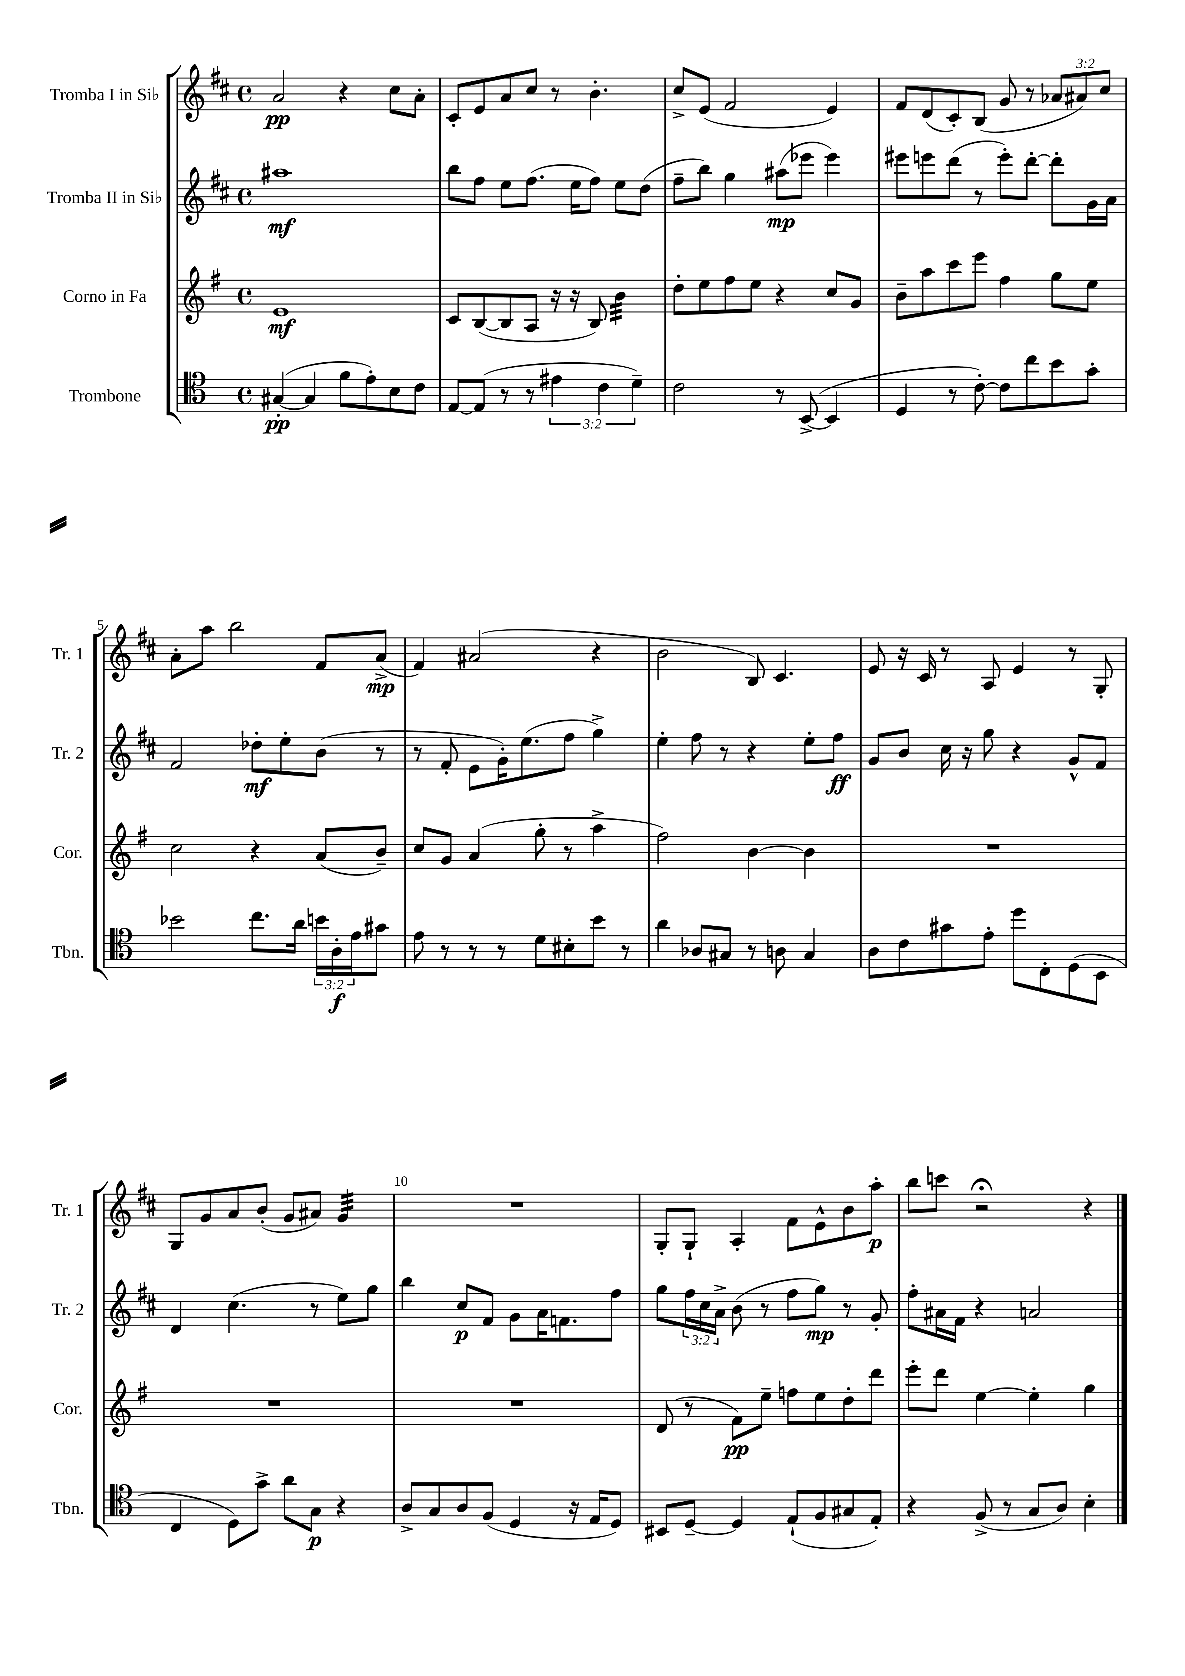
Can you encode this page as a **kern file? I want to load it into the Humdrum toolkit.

**kern	**dynam	**kern	**dynam	**kern	**dynam	**kern	**dynam
*part4	*part4	*part3	*part3	*part2	*part2	*part1	*part1
*staff4	*staff4	*staff3	*staff3	*staff2	*staff2	*staff1	*staff1
*I"Trombone	*	*I"Corno in Fa	*	*I"Tromba II in Si♭	*	*I"Tromba I in Si♭	*
*I'Tbn.	*	*I'Cor.	*	*I'Tr. 2	*	*I'Tr. 1	*
*clefC4	*	*clefG2	*	*clefG2	*	*clefG2	*
*k[]	*	*k[f#]	*	*k[f#c#]	*	*k[f#c#]	*
*M4/4	*	*M4/4	*	*M4/4	*	*M4/4	*
*met(c)	*	*met(c)	*	*met(c)	*	*met(c)	*
=1	=1	=1	=1	=1	=1	=1	=1
([4G#X'/	pp	1e	mf	1aa#X	mf	2a/	pp
4G#/]	.	.	.	.	.	.	.
8f\L	.	.	.	.	.	4r	.
8e'\)	.	.	.	.	.	.	.
8B\	.	.	.	.	.	8cc#\L	.
8c\J	.	.	.	.	.	8a'\J	.
=2	=2	=2	=2	=2	=2	=2	=2
[8E/L	.	8c/L	.	8bb\L	.	8c#'/L	.
(8E/J]	.	([8B/	.	8ff#\J	.	8e/	.
8r	.	8B/]	.	8ee\L	.	8a/	.
8r	.	8A/J	.	(8.ff#\J	.	8cc#/J	.
6e#X\	.	16r	.	.	.	8r	.
.	.	16r	.	16ee\KL	.	.	.
.	.	8B/)	.	8ff#\J)	.	4.b'\	.
6c\	.	.	.	.	.	.	.
*	*	*tremolo	*	*	*	*	*
.	.	32b\LLL	.	8ee\L	.	.	.
.	.	32b\	.	.	.	.	.
.	.	32b\	.	.	.	.	.
6d~\)	.	.	.	.	.	.	.
.	.	32b\	.	.	.	.	.
.	.	32b\	.	(8dd\J	.	.	.
.	.	32b\	.	.	.	.	.
.	.	32b\	.	.	.	.	.
.	.	32b\JJJ	.	.	.	.	.
*	*	*Xtremolo	*	*	*	*	*
=3	=3	=3	=3	=3	=3	=3	=3
2c\	.	8dd'\L	.	8ff#~\L	.	8cc#^/L	.
.	.	8ee\	.	8bb\J)	.	(8e/J	.
.	.	8ff#\	.	4gg\	.	2f#/	.
.	.	8ee\J	.	.	.	.	.
8r	.	4r	.	(8aa#X\L	mp	.	.
([8BB^/	.	.	.	8eee-X\J	.	.	.
4BB/]	.	8cc/L	.	4eee-\)	.	4e/)	.
.	.	8g/J	.	.	.	.	.
=4	=4	=4	=4	=4	=4	=4	=4
4D/	.	8b~\L	.	8eee#X\L	.	8f#/L	.
.	.	8aa\	.	8eeen\	.	(8d/	.
8r	.	8ccc\	.	(8ddd\J	.	8c#'/)	.
[8c'\)	.	8eee\J	.	8r	.	(8B/J	.
8c\L]	.	4ff#\	.	8eee'\L)	.	8g/	.
8cc\	.	.	.	[8ddd'\J	.	8r	.
8b\	.	8gg\L	.	8ddd'\L]	.	12a-X/L	.
.	.	.	.	.	.	12a#X/)	.
8g'\J	.	8ee\J	.	16g\L	.	.	.
.	.	.	.	.	.	12cc#/J	.
.	.	.	.	16a\JJ	.	.	.
!!LO:LB:g=z
=5	=5	=5	=5	=5	=5	=5	=5
2b-X\	.	2cc\	.	2f#/	.	8a'\L	.
.	.	.	.	.	.	8aa\J	.
.	.	.	.	.	.	2bb\	.
8.cc\L	.	4r	.	8dd-X'\L	mf	.	.
.	.	.	.	8ee'\	.	.	.
16a\Jk	.	.	.	.	.	.	.
24bn\LL	.	(8a/L	.	(8b\J	.	8f#/L	.
24A'\	f	.	.	.	.	.	.
24e\J	.	.	.	.	.	.	.
8g#X\J	.	8b~/J)	.	8r	.	(8a^/J	mp
=6	=6	=6	=6	=6	=6	=6	=6
8e\	.	8cc/L	.	8r	.	4f#/)	.
8r	.	8g/J	.	8f#'/	.	.	.
8r	.	(4a/	.	8e\L	.	(2a#X/	.
8r	.	.	.	16g'\K)	.	.	.
.	.	.	.	(8.ee\	.	.	.
8d\L	.	8gg'\	.	.	.	.	.
8B#X'\	.	8r	.	8ff#\J	.	.	.
8b\J	.	4aa^\	.	4gg^\)	.	4r	.
8r	.	.	.	.	.	.	.
=7	=7	=7	=7	=7	=7	=7	=7
4a\	.	2ff#\)	.	4ee'\	.	2b\	.
8A-X/L	.	.	.	8ff#\	.	.	.
8G#X/J	.	.	.	8r	.	.	.
8r	.	[4b\	.	4r	.	8B/)	.
8An\	.	.	.	.	.	4.c#/	.
4G#/	.	4b\]	.	8ee'\L	.	.	.
.	.	.	.	8ff#\J	ff	.	.
=8	=8	=8	=8	=8	=8	=8	=8
8A\L	.	1r	.	8g/L	.	8e/	.
8c\	.	.	.	8b/J	.	16r	.
.	.	.	.	.	.	16c#/	.
8g#X\	.	.	.	16cc#\	.	8r	.
.	.	.	.	16r	.	.	.
8e'\J	.	.	.	8gg\	.	8A/	.
8dd\L	.	.	.	4r	.	4e/	.
8C'\	.	.	.	.	.	.	.
(8D\	.	.	.	8g^^/L	.	8r	.
8BB\J	.	.	.	8f#/J	.	8G'/	.
!!LO:LB:g=z
=9	=9	=9	=9	=9	=9	=9	=9
4C/	.	1r	.	4d/	.	8G/L	.
.	.	.	.	.	.	8g/	.
8D\L)	.	.	.	(4.cc#\	.	8a/	.
8g^\J	.	.	.	.	.	(8b'/J	.
8a\L	.	.	.	.	.	8g/L	.
8G\J	p	.	.	8r	.	8a#X/J)	.
*	*	*	*	*	*	*tremolo	*
4r	.	.	.	8ee\L)	.	32g/LLL	.
.	.	.	.	.	.	32g/	.
.	.	.	.	.	.	32g/	.
.	.	.	.	.	.	32g/	.
.	.	.	.	8gg\J	.	32g/	.
.	.	.	.	.	.	32g/	.
.	.	.	.	.	.	32g/	.
.	.	.	.	.	.	32g/JJJ	.
*	*	*	*	*	*	*Xtremolo	*
=10	=10	=10	=10	=10	=10	=10	=10
8A^/L	.	1r	.	4bb\	.	1r	.
8G/	.	.	.	.	.	.	.
8A/	.	.	.	8cc#/L	p	.	.
(8F/J	.	.	.	8f#/J	.	.	.
4D/	.	.	.	8g\L	.	.	.
.	.	.	.	16a\K	.	.	.
.	.	.	.	8.fn\	.	.	.
16r	.	.	.	.	.	.	.
16E/KL	.	.	.	.	.	.	.
8D/J)	.	.	.	8ff#\J	.	.	.
=11	=11	=11	=11	=11	=11	=11	=11
8BB#X/L	.	(8d/	.	8gg\L	.	8G'/L	.
[8D~/J	.	8r	.	24ff#\L	.	8G`/J	.
.	.	.	.	24cc#\	.	.	.
.	.	.	.	24a^\JJ	.	.	.
4D/]	.	8f#\L)	pp	(8b\	.	4A'/	.
.	.	8ee~\J	.	8r	.	.	.
(8E`/L	.	8ffn\L	.	8ff#\L	.	8f#\L	.
8F/	.	8ee\	.	8gg\J)	mp	8e^^\	.
8G#X/	.	8dd'\	.	8r	.	8b\	.
8E'/J)	.	8ddd\J	.	8g'/	.	8aa'\J	p
=12	=12	=12	=12	=12	=12	=12	=12
4r	.	8eee'\L	.	8ff#'\L	.	8bb\L	.
.	.	8ddd\J	.	16a#X\L	.	8cccn\J	.
.	.	.	.	16f#\JJ	.	.	.
(8F^/	.	[4ee\	.	4r	.	2r;<	.
8r	.	.	.	.	.	.	.
8G/L	.	4ee'\]	.	2an/	.	.	.
8A/J)	.	.	.	.	.	.	.
4B'\	.	4gg\	.	.	.	4r	.
==	==	==	==	==	==	==	==
*-	*-	*-	*-	*-	*-	*-	*-
